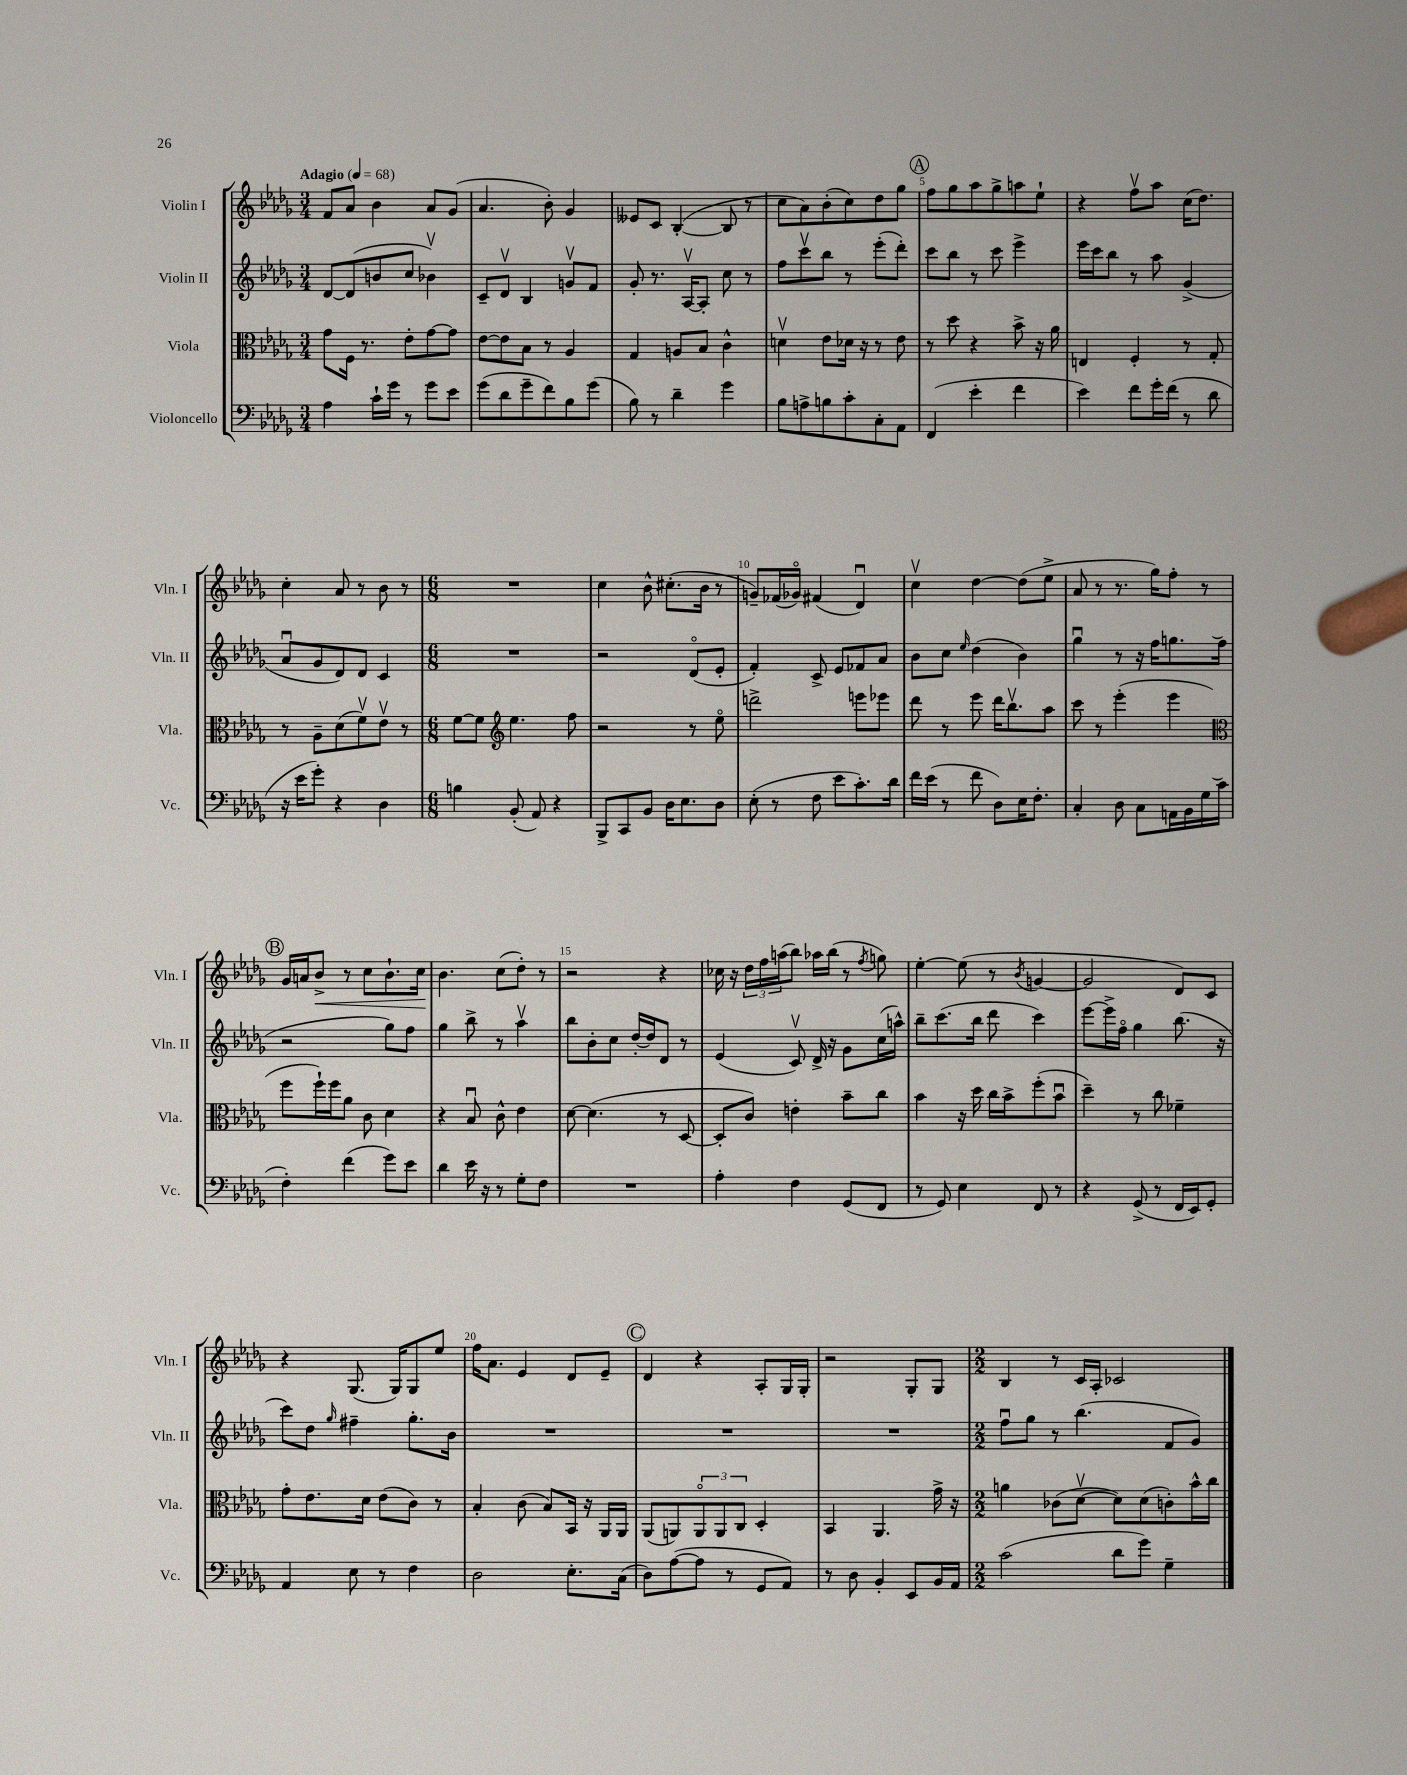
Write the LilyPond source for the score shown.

<<
\new StaffGroup <<
\new Staff = "s0" \with { instrumentName = "Violin I" shortInstrumentName = "Vln. I" } {
    \clef treble \key des \major \numericTimeSignature \time 3/4 \tempo "Adagio" 4 = 68
    f'8 aes'8 bes'4 aes'8 ges'8( |
    aes'4. bes'8-.) ges'4 |
    eeses'8 c'8 bes4~-.( bes8 r8 |
    c''8 aes'8) bes'8-.( c''8) des''8 ges''8 |
    \mark \markup { \circle "A" } f''8 ges''8 aes''8 ges''8-> a''8 ees''8-! |
    r4 f''8\upbow aes''8 c''16( des''8.) |
    c''4-. aes'8 r8 bes'8 r8 |
    \numericTimeSignature \time 6/8 R2. |
    c''4 bes'8-^ cis''8.-.( bes'16 r8 |
    g'8--) fes'16( ges'16\flageolet) fis'4( des'4\downbow) |
    c''4\upbow des''4~ des''8( ees''8-> |
    aes'8 r8 r8. ges''16) f''8-. r8 |
    \mark \markup { \circle "B" } ges'16 a'16 bes'8->\< r8 c''8 bes'8.-! c''16\! |
    bes'4. c''8( des''8-.) r8 |
    r2 r4 |
    ces''16 r16 \tuplet 3/2 { des''16 f''16 a''16( } bes''8) aes''16 bes''16( r8 \acciaccatura { f''8 } g''8) |
    ees''4~-. ees''8( r8 \acciaccatura { bes'8 } g'4~ |
    g'2 des'8) c'8 |
    r4 ges8.( ges16) ges8 ees''8 |
    f''16 aes'8. ees'4 des'8 ees'8-- |
    \mark \markup { \circle "C" } des'4 r4 aes8-. ges16 ges16-. |
    r2 ges8-. ges8 |
    \numericTimeSignature \time 2/2 bes4 r8 c'16 aes16-. ces'2 \bar "|." |
}
\new Staff = "s1" \with { instrumentName = "Violin II" shortInstrumentName = "Vln. II" } {
    \clef treble \key des \major \numericTimeSignature \time 3/4
    des'8~ des'8( b'8 c''8 bes'4\upbow) |
    c'8-- des'8\upbow bes4 g'8\upbow f'8 |
    ges'8-. r8. aes16~\upbow aes8-. c''8 r8 |
    f''8 c'''8\upbow bes''8 r8 ees'''8-.( des'''8-.) |
    \mark \markup { \circle "A" } c'''8 bes''8 r8 c'''8 ees'''4-> |
    ees'''16 c'''16 bes''8 r8 aes''8 ges'4->( |
    aes'8\downbow ges'8 des'8) des'8 c'4 |
    \numericTimeSignature \time 6/8 R2. |
    r2 des'8\flageolet( ees'8-. |
    f'4-.) c'8-> ees'8 fes'8 aes'8 |
    bes'8 c''8 \grace { ees''16 } des''4( bes'4) |
    ges''4\downbow r8 r16 f''16 g''8. f''16( |
    \mark \markup { \circle "B" } r2 ges''8) f''8 |
    ges''4 bes''8-> r8 aes''4\upbow |
    bes''8 bes'8-. c''8 des''16~-. des''16 des'8 r8 |
    ees'4( c'8\upbow) des'16-> r16 ges'8 c''16( a''16-^) |
    bes''8-- c'''8.( bes''16 des'''8 c'''4) |
    ees'''8~ ees'''16-> f''16\flageolet ges''4 bes''8.( r16 |
    c'''8) des''8 \grace { ges''16 } fis''4-- ges''8.-. bes'16 |
    R2. |
    \mark \markup { \circle "C" } R2. |
    R2. |
    \numericTimeSignature \time 2/2 f''8\downbow ges''8 r8 bes''4.( f'8 ges'8) \bar "|." |
}
\new Staff = "s2" \with { instrumentName = "Viola" shortInstrumentName = "Vla." } {
    \clef alto \key des \major \numericTimeSignature \time 3/4
    ges'8 f16 r8. ees'8-. ges'8~ ges'8 |
    ees'8~ ees'8 bes8 r8 aes4 |
    ges4 a8 bes8 c'4-^ |
    d'4\upbow ees'8 des'16 r16 r8 ees'8 |
    \mark \markup { \circle "A" } r8 des''8 r4 bes'8-> r16 aes'16 |
    e4 f4-. r8 ges8-. |
    r8 aes8-- des'8( f'8\upbow) ees'8\upbow r8 |
    \numericTimeSignature \time 6/8 f'8~ f'8 \clef treble ees''4. f''8 |
    r2 r8 ees''8\flageolet |
    d'''2-> e'''8 ees'''8 |
    des'''8 r8 ees'''8 des'''16 bes''8.\upbow aes''8 |
    c'''8 r8 ees'''4-.( ees'''4 |
    \mark \markup { \circle "B" } \clef alto f''8 f''16-!) f''16 aes'8 c'8 des'4 |
    r4 bes8\downbow c'8-^ ees'4 |
    des'8~ des'4.( r8 des8~ |
    des8-. c'8) e'4-. bes'8-- c''8 |
    bes'4 r16 des''16 c''16 bes'16-> f''8-.( bes'8\downbow |
    des''4--) r8 c''8 fes'4-- |
    ges'8-. ees'8. des'16 ees'8( c'8) r8 |
    bes4-. c'8( bes8) bes,16 r16 aes,16 aes,16 |
    \mark \markup { \circle "C" } aes,8( a,8) \tuplet 3/2 { a,8\flageolet a,8 c8 } des4-. |
    bes,4 aes,4. ges'16-> r16 |
    \numericTimeSignature \time 2/2 a'4 ces'8( des'8~\upbow des'8) des'8( c'8-.) bes'16-^ c''16 \bar "|." |
}
\new Staff = "s3" \with { instrumentName = "Violoncello" shortInstrumentName = "Vc." } {
    \clef bass \key des \major \numericTimeSignature \time 3/4
    aes4 c'16-! ges'16 r8 ges'8 ees'8 |
    ges'8( des'8 ges'8-- f'8) bes8 ges'8( |
    bes8) r8 des'4-- ges'4 |
    bes8 a8-> b8 c'8-. c8-. aes,8 |
    \mark \markup { \circle "A" } f,4( ees'4-. f'4 |
    ees'4) f'8 ges'16-. f'16( r8 des'8 |
    r16 ees'16 ges'8-.) r4 des4 |
    \numericTimeSignature \time 6/8 b4 bes,8-.( aes,8) r4 |
    bes,,8-> c,8 bes,8 des16 ees8. des8 |
    ees8-.( r8 f8 ees'8 c'8.-.) des'16 |
    f'16 ees'16( r8 f'8 des8) ees16 f8.-. |
    c4-. des8 c8 a,16 bes,16 ges16 c'16( |
    \mark \markup { \circle "B" } f4-.) f'4( ges'8) ees'8 |
    des'4 ees'16 r16 r8 ges8-. f8 |
    R2. |
    aes4-. f4 ges,8( f,8 |
    r8 ges,8) ees4 f,8 r8 |
    r4 ges,8->( r8 f,16 ees,16) ges,8-. |
    aes,4 ees8 r8 f4 |
    des2 ees8.-. c16( |
    \mark \markup { \circle "C" } des8) aes8~( aes8 r8 ges,8 aes,8) |
    r8 des8 bes,4-. ees,8 bes,16 aes,16 |
    \numericTimeSignature \time 2/2 c'2( des'8 ges'8) ges4-- \bar "|." |
}
>>
>>
\layout { \context { \Score \override BarNumber.break-visibility = ##(#f #t #t) barNumberVisibility = #(every-nth-bar-number-visible 5) } }
